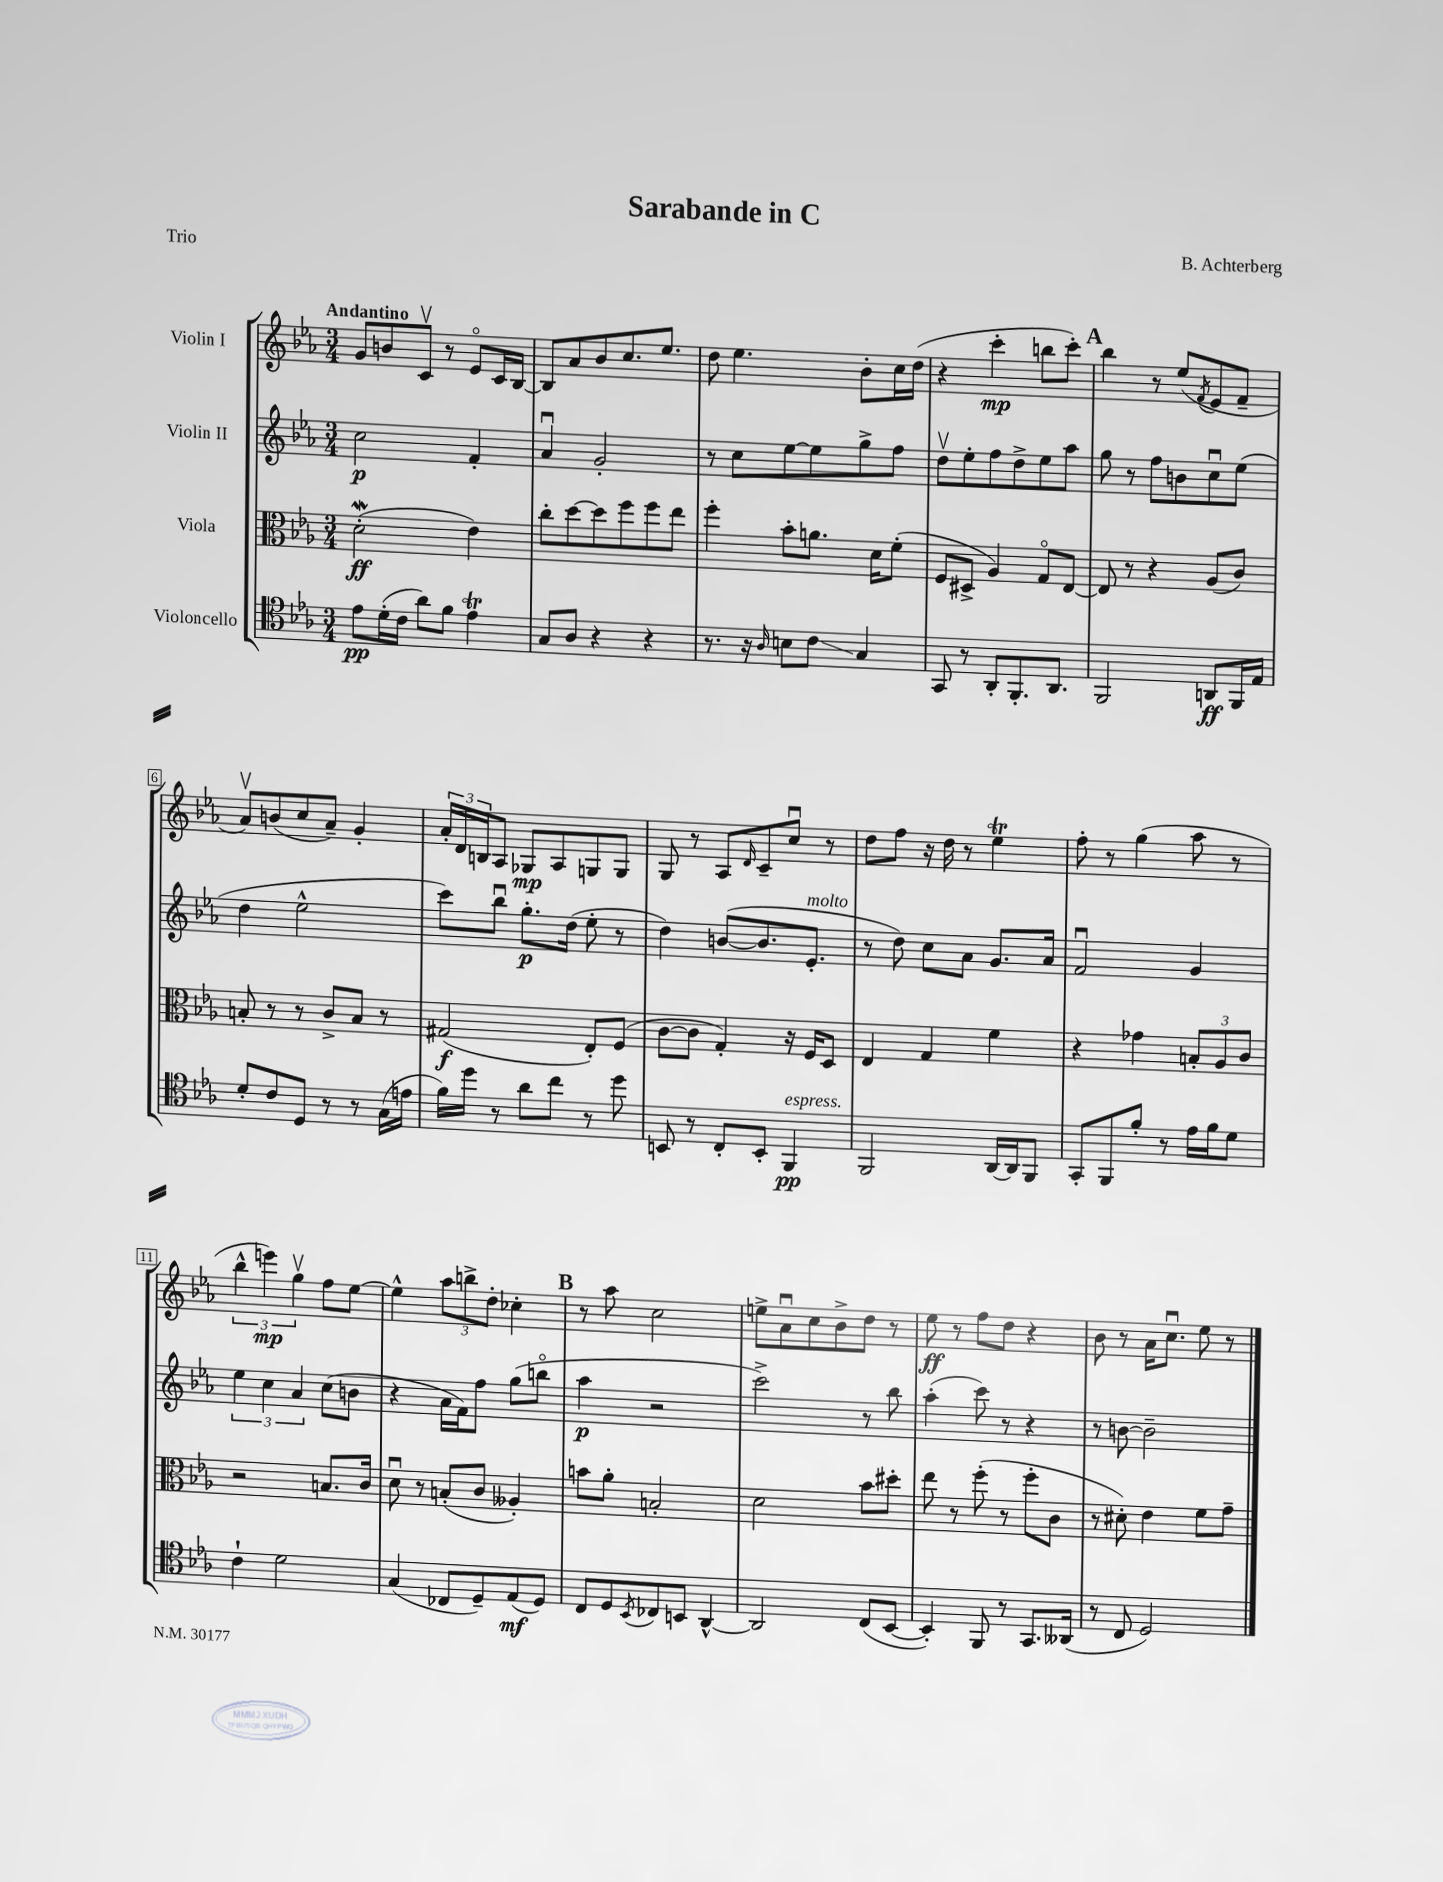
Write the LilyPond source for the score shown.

\header { title = "Sarabande in C" composer = "B. Achterberg" piece = "Trio" }
<<
\new StaffGroup <<
\new Staff = "s0" \with { instrumentName = "Violin I" } {
    \clef treble \key ees \major \numericTimeSignature \time 3/4 \tempo "Andantino"
    g'8 b'8 c'8\upbow r8 ees'8\flageolet c'16 bes16~ |
    bes8 aes'8 bes'8 c''8. ees''8. |
    d''8 ees''4. bes'8-. c''16 d''16( |
    r4 c'''4-.\mp b''8 c'''8-.) |
    \mark \markup { \bold "A" } bes''4 r8 ees''8( \acciaccatura { f'8 } ees'8 f'8-- |
    aes'8\upbow) b'8( c''8 aes'8--) g'4-. |
    \tuplet 3/2 { aes'16-. d'16 b16 } aes8 ges8\mp aes8 g8 g8 |
    g8 r8 aes8 \grace { d'16 } c'8-- c''8\downbow r8 |
    d''8 f''8 r16 d''16 r8 ees''4\trill |
    f''8-. r8 g''4( aes''8 r8 |
    \tuplet 3/2 { bes''4-^ e'''4\mp) g''4\upbow } f''8 ees''8~ |
    ees''4-^ \tuplet 3/2 { aes''8 b''8-> d''8-. } ces''4-. |
    \mark \markup { \bold "B" } r8 aes''8 c''2 |
    e''8-> aes'8\downbow c''8 bes'8-> d''8 r8 |
    ees''8\ff r8 f''8 d''8 r4 |
    bes'8 r8 aes'16 c''8.\downbow ees''8 r8 \bar "|." |
}
\new Staff = "s1" \with { instrumentName = "Violin II" } {
    \clef treble \key ees \major \numericTimeSignature \time 3/4
    c''2\p f'4-. |
    aes'4\downbow g'2-. |
    r8 c''8 ees''8~ ees''8 g''8-> f''8 |
    d''8\upbow ees''8-. f''8 d''8-> ees''8 aes''8 |
    \mark \markup { \bold "A" } g''8 r8 f''8 b'8 c''8\downbow ees''8( |
    d''4 ees''2-^ |
    c'''8) bes''8\downbow g''8.-.\p d''16( ees''8-. r8 |
    d''4) b'8~( b'8. ees'8.-.^\markup { \italic "molto" } |
    r8 d''8) c''8 aes'8 g'8. aes'16 |
    f'2\downbow g'4 |
    \tuplet 3/2 { ees''4 c''4 aes'4 } c''8( b'8 |
    r4 aes'16 f'16) f''8 g''8( b''8\flageolet |
    \mark \markup { \bold "B" } aes''4\p r2 |
    c'''2->) r8 bes''8 |
    aes''4-.( c'''8) r8 r4 |
    r8 b'8~ b'2-- \bar "|." |
}
\new Staff = "s2" \with { instrumentName = "Viola" } {
    \clef alto \key ees \major \numericTimeSignature \time 3/4
    d'2-.\mordent\ff( ees'4) |
    c''8-. d''8~ d''8 f''8 f''8 ees''8 |
    f''4-. bes'8-. a'8. d'16 f'8-.( |
    f8 dis8-> aes4) g8\flageolet ees8~ |
    \mark \markup { \bold "A" } ees8 r8 r4 aes8( c'8) |
    b8-. r8 r8 c'8-> b8 r8 |
    gis2\f( ees8-.) f8( |
    c'8~ c'8 g4-.) r16 f16 d8 |
    ees4 g4 f'4 |
    r4 ges'4 \tuplet 3/2 { b8-. aes8 c'8 } |
    r2 b8. c'16 |
    d'8\downbow r8 b8-.( c'8 aeses4-.) |
    \mark \markup { \bold "B" } b'8 aes'8-. b2-. |
    d'2 bes'8 dis''8-. |
    ees''8 r8 f''8-.( r8 f''8-. c'8 |
    r8 dis'8-.) ees'4 f'8 g'8-- \bar "|." |
}
\new Staff = "s3" \with { instrumentName = "Violoncello" } {
    \clef tenor \key ees \major \numericTimeSignature \time 3/4
    ees'8\pp d'16-.( c'16 aes'8) f'8 ees'4\trill |
    g8 aes8 r4 r4 |
    r8. r16 \grace { aes16 } b8 c'8\glissando g4 |
    g,8 r8 aes,8-. f,8.-. aes,8. |
    \mark \markup { \bold "A" } f,2 a,8\ff f,16 ees16 |
    d'8-. c'8 d8 r8 r8 g16( e'16 |
    f'16) d''16 r8 aes'8 c''8 r8 d''8 |
    b,8 r8 c8-. b,8-. f,4\pp^\markup { \italic "espress." } |
    f,2 aes,16~ aes,16 f,8 |
    g,8-. f,8 f'8-. r8 ees'16 f'16 d'8 |
    c'4-! d'2 |
    g4( ces8 d8--) ees8\mf( d8) |
    \mark \markup { \bold "B" } c8 d8 \acciaccatura { bes,8 } ces8 b,8 aes,4~-^ |
    aes,2 c8( bes,8~ |
    bes,4-.) f,8 r8 g,8. aeses,16( |
    r8 c8 d2) \bar "|." |
}
>>
>>
\layout { \context { \Score \override BarNumber.stencil = #(make-stencil-boxer 0.1 0.3 ly:text-interface::print) } }
